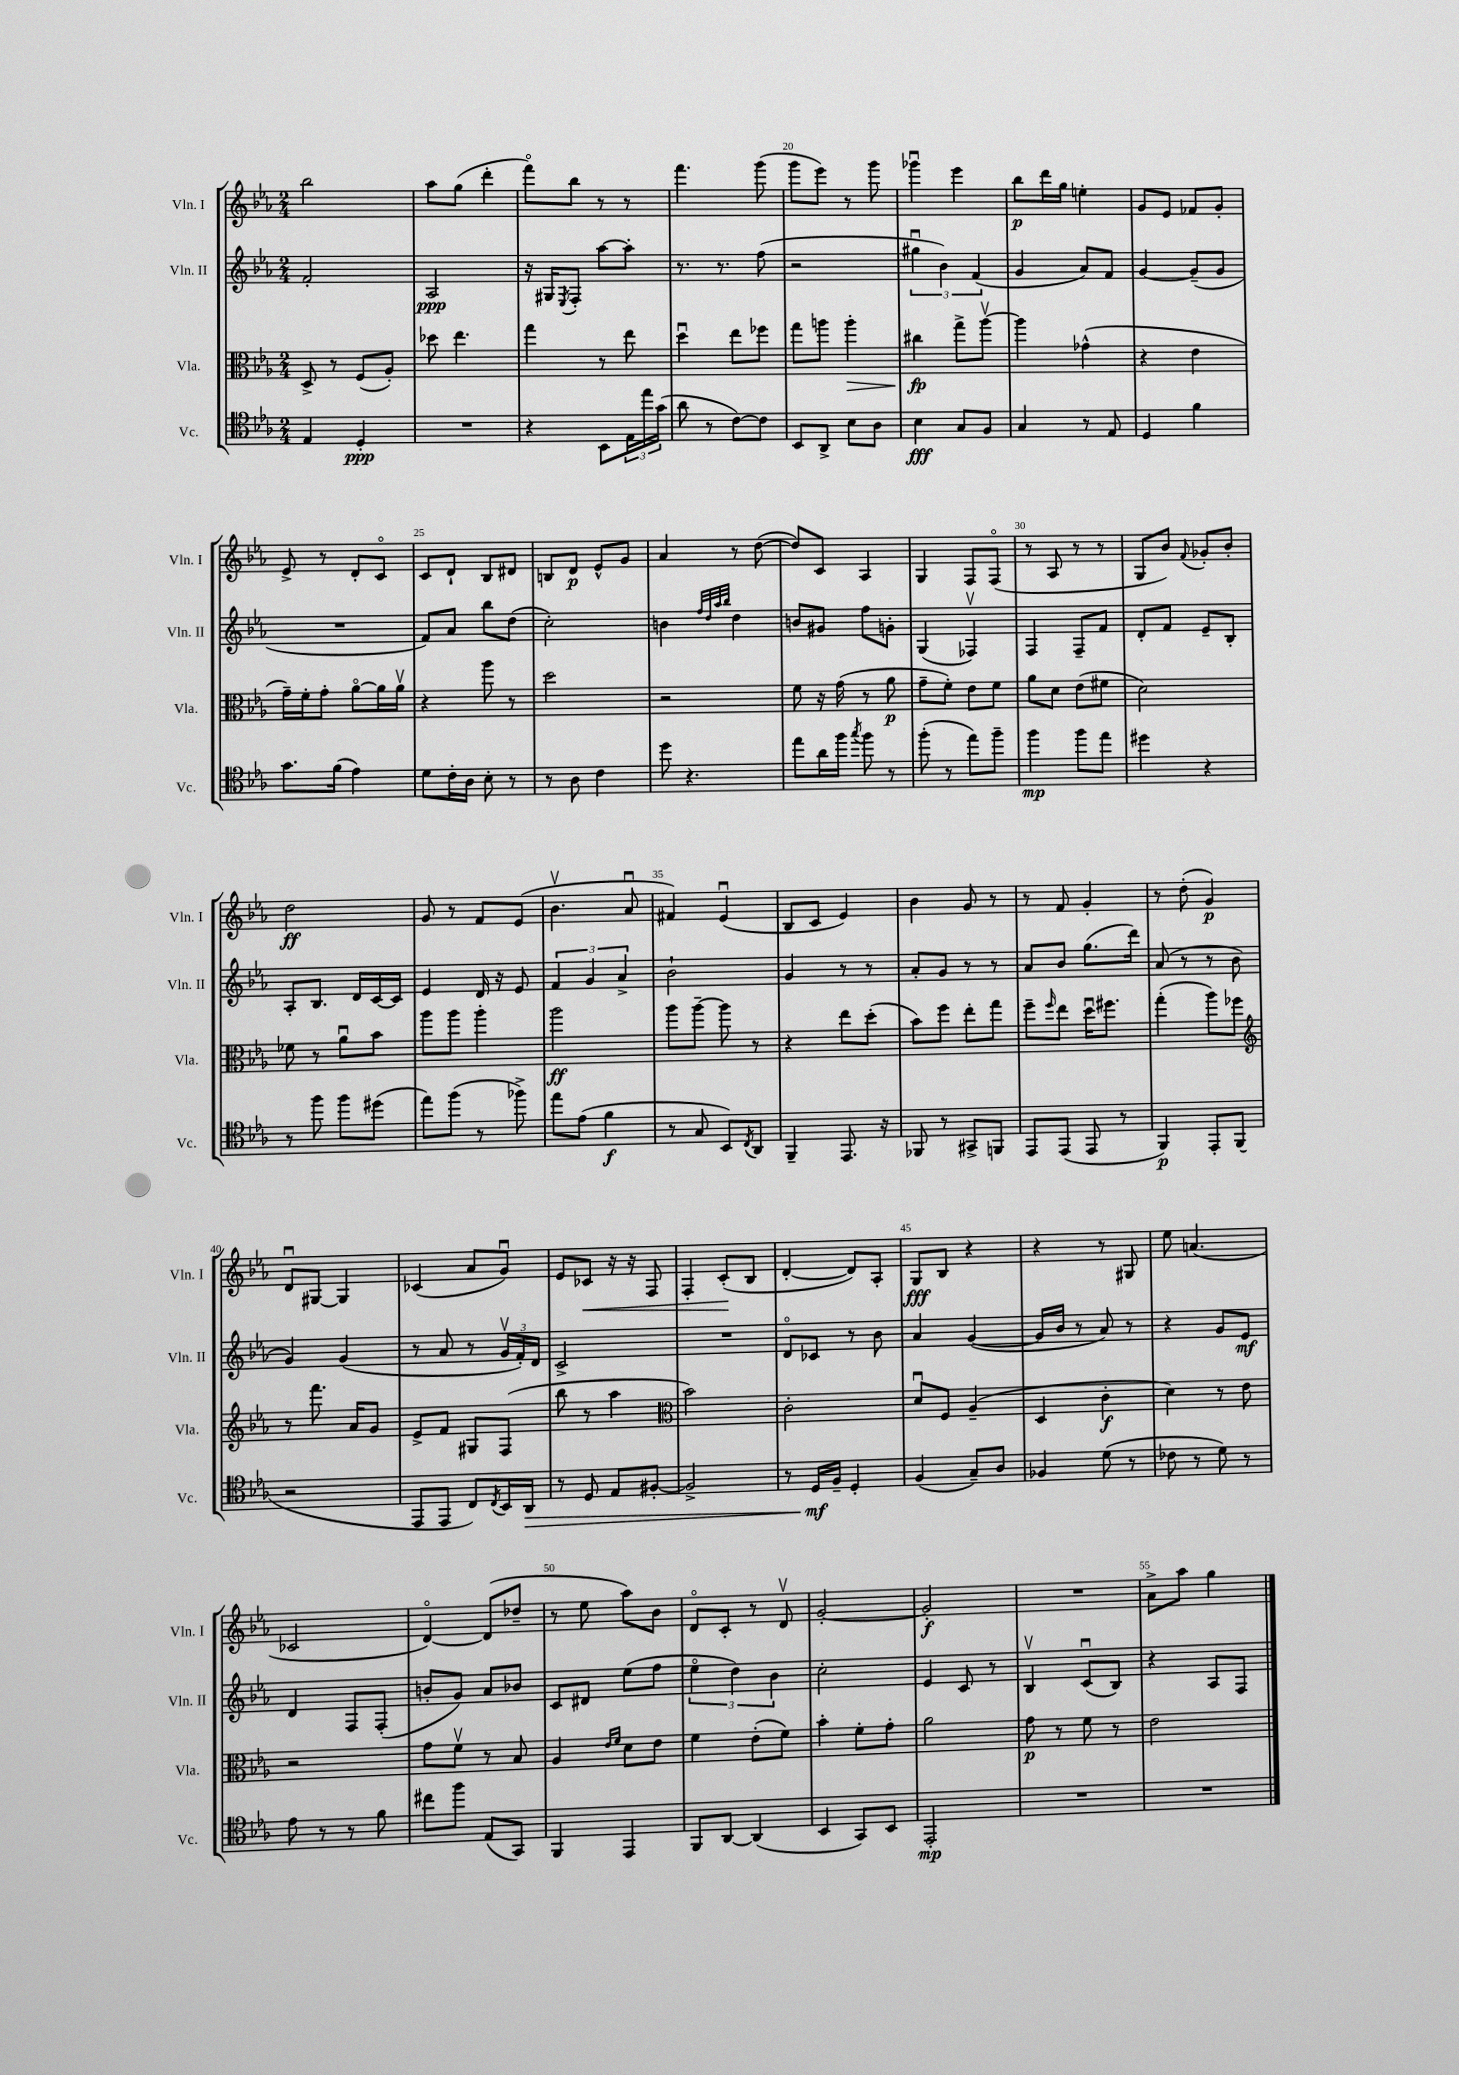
<<
\new StaffGroup <<
\new Staff = "s0" \with { instrumentName = "Vln. I" shortInstrumentName = "Vln. I" } {
    \clef treble \key ees \major \numericTimeSignature \time 2/4
    bes''2 |
    aes''8 g''8( d'''4-. |
    f'''8\flageolet) bes''8 r8 r8 |
    f'''4. g'''8( |
    g'''8 ees'''8) r8 g'''8 |
    ges'''4\downbow ees'''4 |
    bes''8\p d'''16 g''16 e''4-. |
    g'8 ees'8 fes'8 g'8-. |
    ees'8-> r8 d'8-. c'8\flageolet |
    c'8 d'8-! bes8 dis'8 |
    b8 d'8\p ees'8-^ g'8 |
    aes'4 r8 d''8~( |
    d''8) c'8 aes4 |
    g4 f8 f8\flageolet( |
    r8 aes8 r8 r8 |
    g8 bes'8) \appoggiatura { f'8 } ges'8-. bes'8-. |
    d''2\ff |
    g'8 r8 f'8 ees'8( |
    bes'4.\upbow aes'8\downbow |
    fis'4) ees'4\downbow( |
    bes8 c'8 ees'4) |
    bes'4 g'8 r8 |
    r8 f'8 g'4-. |
    r8 d''8-.( g'4\p) |
    d'8\downbow gis8~ gis4 |
    ces'4( aes'8 g'8\downbow) |
    ees'8 ces'8\< r16 r16 f8 |
    f4-. c'8-.\!( bes8 |
    d'4~-. d'8) aes8-. |
    g8\fff bes8 r4 |
    r4 r8 gis8 |
    ees''8 a'4.( |
    ces'2 |
    d'4~\flageolet) d'8( des''8-- |
    r8 ees''8 aes''8) bes'8 |
    d'8\flageolet c'8-. r8 d'8\upbow |
    g'2~-. |
    g'2-.\f |
    R2 |
    aes'8-> aes''8 g''4 \bar "|." |
}
\new Staff = "s1" \with { instrumentName = "Vln. II" shortInstrumentName = "Vln. II" } {
    \clef treble \key ees \major \numericTimeSignature \time 2/4
    f'2-. |
    aes2\ppp |
    r16 gis16 \acciaccatura { ees8 } f8-. aes''8~ aes''8-. |
    r8. r8. f''8( |
    r2 |
    \tuplet 3/2 { gis''4\downbow bes'4) f'4( } |
    g'4 aes'8) f'8 |
    g'4~ g'8--( g'8 |
    R2 |
    f'8) aes'8 bes''8 d''8( |
    c''2-.) |
    b'4 \grace { f''32 d''32 aes''32 bes''32 } d''4 |
    b'8 gis'8 f''8 g'8-. |
    g4( fes4\upbow) |
    f4 f8-- f'8 |
    d'8-. f'8 ees'8-- bes8-. |
    aes8-. bes8. d'16 c'16~ c'16 |
    ees'4 d'16 r16 ees'8 |
    \tuplet 3/2 { f'4 g'4 aes'4-> } |
    bes'2-! |
    g'4 r8 r8 |
    aes'8-. g'8 r8 r8 |
    aes'8 bes'8 g''8.( d'''16) |
    aes'8( r8 r8 bes'8 |
    g'4) g'4( |
    r8 aes'8 r8 \tuplet 3/2 { g'16\upbow f'16-.) d'16 } |
    c'2-> |
    R2 |
    d'8\flageolet ces'8 r8 bes'8 |
    aes'4 g'4~( |
    g'16 bes'16 r8 aes'8) r8 |
    r4 g'8 ees'8\mf |
    d'4 f8 f8-.( |
    b'8-. g'8) aes'8 bes'8 |
    c'8 dis'8 ees''8( f''8 |
    \tuplet 3/2 { ees''4\flageolet d''4) bes'4 } |
    c''2-. |
    ees'4 c'8 r8 |
    bes4\upbow c'8\downbow( bes8) |
    r4 aes8 f8 \bar "|." |
}
\new Staff = "s2" \with { instrumentName = "Vla." shortInstrumentName = "Vla." } {
    \clef alto \key ees \major \numericTimeSignature \time 2/4
    d8-> r8 f8( aes8-.) |
    des''8 ees''4. |
    g''4 r8 ees''8 |
    d''4\downbow ees''8 fes''8 |
    g''8 a''8 a''4-.\> |
    cis''4\fp\! g''8-> aes''8~\upbow |
    aes''4 ges'4-^( |
    r4 ees'4 |
    g'16--) f'16-. g'8-. aes'8~\flageolet aes'16 aes'16\upbow |
    r4 aes''8 r8 |
    d''2 |
    r2 |
    f'8 r16 g'16( r8 aes'8\p |
    g'8-- f'8-.) ees'8 f'8 |
    aes'8 d'8 ees'8( fis'8 |
    d'2) |
    fes'8 r8 aes'8\downbow bes'8 |
    aes''8 aes''8 aes''4-. |
    aes''2\ff |
    aes''8 aes''8~-- aes''8 r8 |
    r4 ees''8 d''8-.( |
    bes'8) f''8 ees''8-. g''8 |
    f''8-- \grace { f''16 } ees''8 d''16\downbow fis''8. |
    g''4-.( aes''8) fes''8 |
    \clef treble r8 f'''8. aes'16 g'8 |
    ees'8-> f'8 gis8 f8( |
    bes''8 r8 aes''4 |
    \clef alto bes'2) |
    c'2-. |
    d'8\downbow f8 aes4--( |
    d4 c'4-.\f |
    d'4) r8 ees'8 |
    r2 |
    g'8 f'8\upbow r8 bes8 |
    aes4 \grace { ees'16 f'16 } d'8 ees'8 |
    f'4 ees'8-.( f'8) |
    bes'4-. f'8-. g'8-. |
    aes'2 |
    g'8\p r8 f'8 r8 |
    ees'2 \bar "|." |
}
\new Staff = "s3" \with { instrumentName = "Vc." shortInstrumentName = "Vc." } {
    \clef tenor \key ees \major \numericTimeSignature \time 2/4
    ees4 d4-.\ppp |
    R2 |
    r4 bes,8 \tuplet 3/2 { ees16 ees''16 g'16( } |
    aes'8 r8 c'8~) c'8 |
    bes,8 aes,8-> bes8 aes8 |
    bes4\fff g8 f8 |
    g4 r8 ees8 |
    d4 f'4 |
    g'8. f'16( ees'4) |
    d'8 c'16-. aes16 bes8-. r8 |
    r8 aes8 c'4 |
    d''8 r4. |
    ees''8 aes'16 f''16 \acciaccatura { g''8 } f''8 r8 |
    f''8-.( r8 ees''8) f''8-- |
    f''4\mp f''8 ees''8 |
    dis''4 r4 |
    r8 f''8 f''8 dis''8( |
    ees''8) f''8( r8 fes''8->) |
    ees''8 ees'8( f'4\f |
    r8 g8 bes,8) \acciaccatura { c8 } aes,8 |
    f,4-- ees,8. r16 |
    fes,8 r8 gis,8-> f,8 |
    ees,8 ees,8( ees,8 r8 |
    f,4\p) ees,8-. f,8( |
    r2 |
    ees,8 ees,8 c8) \acciaccatura { c8 } bes,16 aes,16\> |
    r8 d8 ees8 fis8~-. |
    fis2-> |
    r8 d16\mf\! f16-- d4-. |
    f4( g8--) aes8 |
    fes4 d'8( r8 |
    ces'8 r8 d'8) r8 |
    ees'8 r8 r8 f'8 |
    cis''8 f''8 ees8( g,8) |
    f,4 ees,4 |
    f,8 aes,8~ aes,4( |
    bes,4 g,8) bes,8 |
    ees,2-.\mp |
    R2 |
    R2 \bar "|." |
}
>>
>>
\layout { \context { \Score currentBarNumber = #16 \override BarNumber.break-visibility = ##(#f #t #t) barNumberVisibility = #(every-nth-bar-number-visible 5) } }
